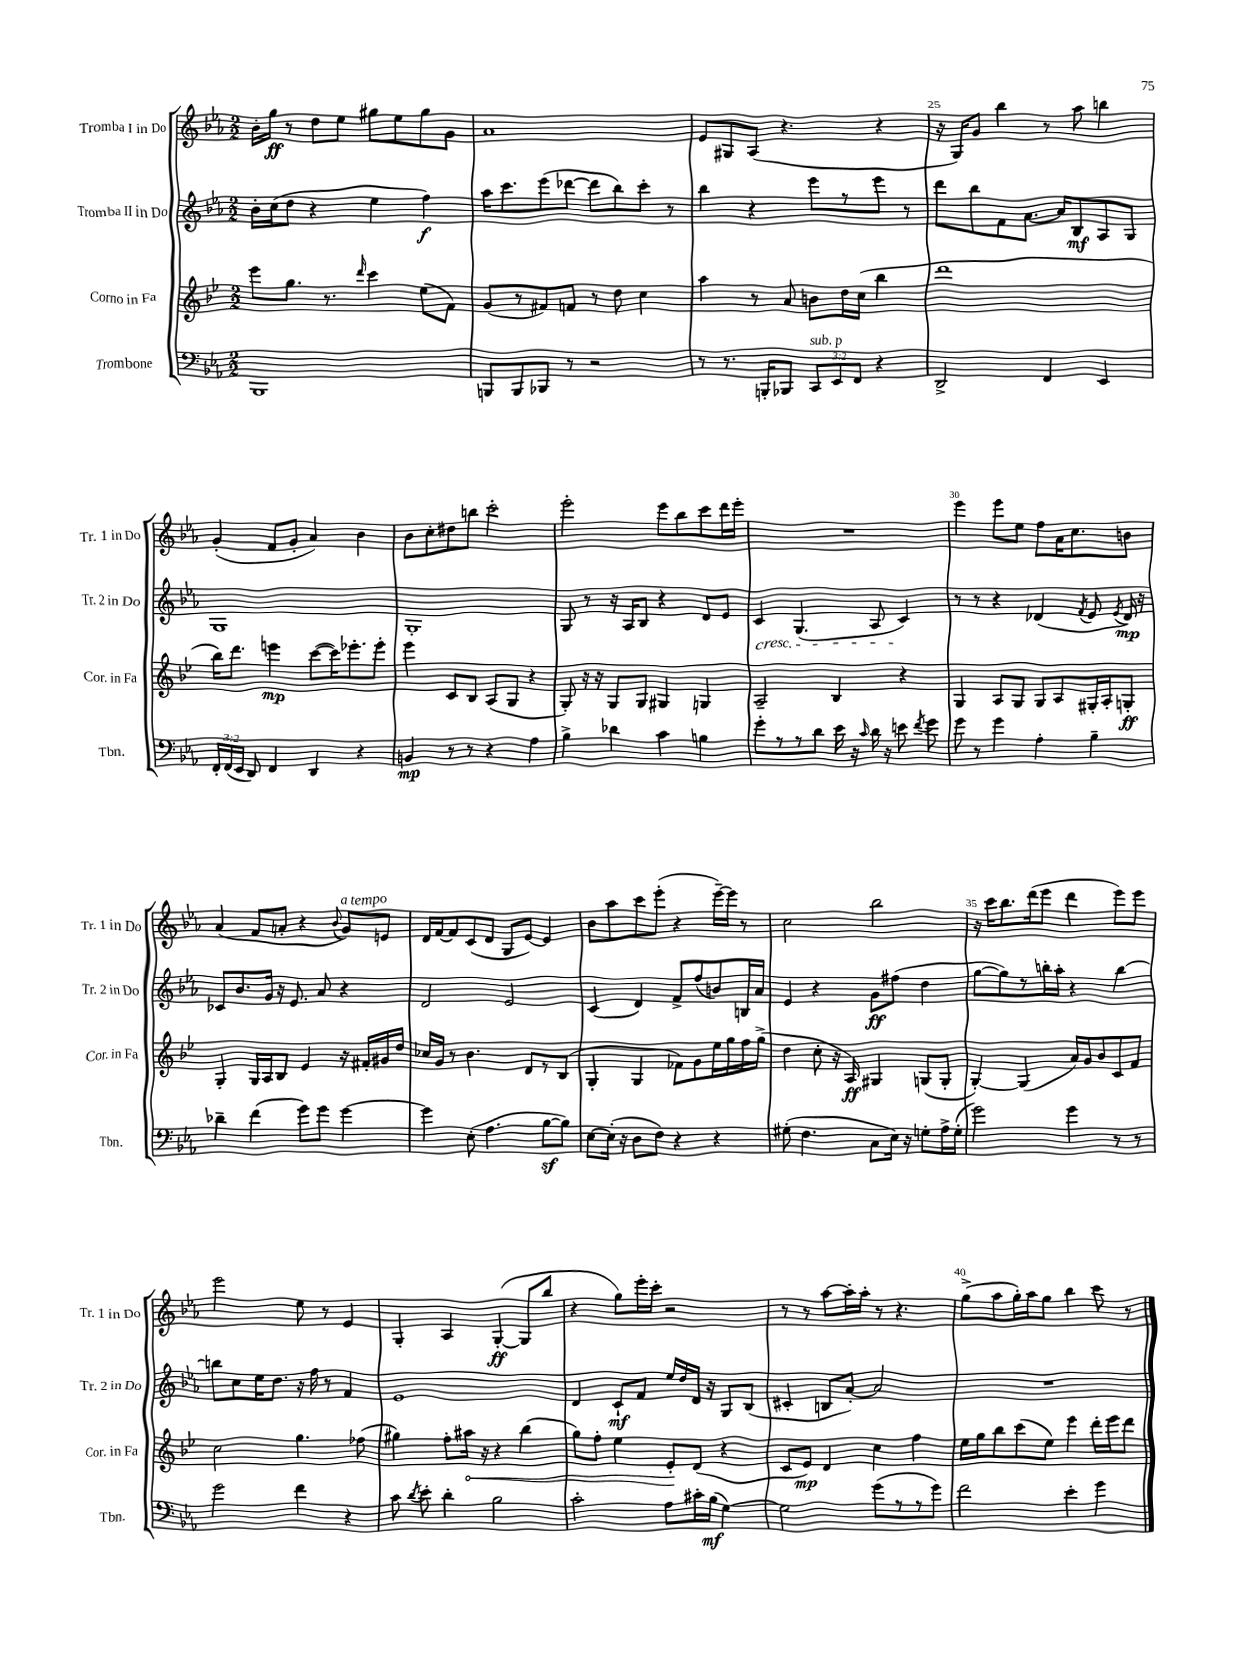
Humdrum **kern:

**kern	**dynam	**kern	**dynam	**kern	**dynam	**kern	**dynam
*part4	*part4	*part3	*part3	*part2	*part2	*part1	*part1
*staff4	*staff4	*staff3	*staff3	*staff2	*staff2	*staff1	*staff1
*I"Trombone	*	*I"Corno in Fa	*	*I"Tromba II in Do	*	*I"Tromba I in Do	*
*I'Tbn.	*	*I'Cor. in Fa	*	*I'Tr. 2 in Do	*	*I'Tr. 1 in Do	*
*clefF4	*	*clefG2	*	*clefG2	*	*clefG2	*
*k[b-e-a-]	*	*k[b-e-]	*	*k[b-e-a-]	*	*k[b-e-a-]	*
*M2/2	*	*M2/2	*	*M2/2	*	*M2/2	*
=22	=22	=22	=22	=22	=22	=22	=22
1BBB-	.	8eee-\L	.	16b-'\LL	.	16b-'\LL	.
.	.	.	.	(16cc\J	.	16gg\JJ	ff
.	.	8.gg\J	.	8dd\J	.	8r	.
.	.	.	.	4r	.	8dd\L	.
.	.	8.r	.	.	.	.	.
.	.	.	.	.	.	8ee-\J	.
.	.	16qqddd/	.	.	.	.	.
.	.	4ccc\	.	4ee-\	.	8gg#X\L	.
.	.	.	.	.	.	8ee-\	.
.	.	(8ee-\L	.	4ff\)	f	8gg#\	.
.	.	8f\J)	.	.	.	8g\J	.
=23	=23	=23	=23	=23	=23	=23	=23
8BBBn/L	.	(8g/L	.	16aa-\KL	.	1a-	.
.	.	.	.	8.ccc\	.	.	.
8BBB/	.	8r	.	.	.	.	.
8BBB-X/J	.	8f#X/)	.	(8eee-\	.	.	.
8r	.	8fn/J	.	[8ddd-X\J	.	.	.
2r	.	8r	.	8ddd-\L]	.	.	.
.	.	8dd\	.	8bb-\)	.	.	.
.	.	4cc\	.	8ccc'\J	.	.	.
.	.	.	.	8r	.	.	.
=24	=24	=24	=24	=24	=24	=24	=24
8r	.	4aa\	.	4bb-\	.	8e-/L	.
8.r	.	.	.	.	.	8G#X/	.
.	.	8r	.	4r	.	(8A-/J	.
16BBBn'/KL	.	.	.	.	.	.	.
8BBB-X/J	.	8a/	.	.	.	4.r	.
!LO:TX:a:i:t=sub. p	!	!	!	!	!	!	!
12CC/L	.	8bn\L	.	8eee-\L	.	.	.
12EE-/	.	.	.	.	.	.	.
.	.	16dd\L	.	8r	.	.	.
12FF/J	.	.	.	.	.	.	.
.	.	(16cc\JJ	.	.	.	.	.
4r	.	4bb-\	.	8eee-\J	.	4r	.
.	.	.	.	8r	.	.	.
=25	=25	=25	=25	=25	=25	=25	=25
2DD^/	.	1ddd	.	8ddd\L	.	16r	.
.	.	.	.	.	.	16G/KL)	.
.	.	.	.	8bb-\	.	8g/J	.
.	.	.	.	8f\	.	4bb-\	.
.	.	.	.	[8.a-\J	.	.	.
4FF/	.	.	.	.	.	8r	.
.	.	.	.	16a-/KL]	.	.	.
.	.	.	.	8B-/	mf	8aa-\	.
4EE-/	.	.	.	8A-/	.	4bbn\	.
.	.	.	.	8G/J	.	.	.
!!LO:LB:g=z
=26	=26	=26	=26	=26	=26	=26	=26
24FF'/LL	.	16bb-\KL)	.	1G	.	(4g'/	.
(24FF/	.	.	.	.	.	.	.
.	.	8.ddd\J	.	.	.	.	.
24EE-/JJ	.	.	.	.	.	.	.
8DD/)	.	.	.	.	.	.	.
4FF/	.	4eeen\	mp	.	.	8f/L	.
.	.	.	.	.	.	8g'/J	.
4DD/	.	([8ccc\L	.	.	.	4a-/)	.
.	.	16ccc\K])	.	.	.	.	.
.	.	8.eee-X'\	.	.	.	.	.
4r	.	.	.	.	.	4b-\	.
.	.	8eee-'\J	.	.	.	.	.
=27	=27	=27	=27	=27	=27	=27	=27
4BBn/	mp	4eee-\	.	1G'	.	8b-\L	.
.	.	.	.	.	.	8cc'\	.
8r	.	8c/L	.	.	.	8dd#X\	.
8r	.	8B-/J	.	.	.	8bbn\J	.
4r	.	(8A/L	.	.	.	2ccc'\	.
.	.	8G/J	.	.	.	.	.
4A-\	.	4r	.	.	.	.	.
=28	=28	=28	=28	=28	=28	=28	=28
4B-^\	.	8G'/)	.	8G/	.	2eee-'\	.
.	.	16r	.	8r	.	.	.
.	.	16r	.	.	.	.	.
4d-X\	.	8G/L	.	16r	.	.	.
.	.	.	.	16A-/KL	.	.	.
.	.	8G/J	.	8B-/J	.	.	.
4c\	.	4G#X/	.	4r	.	8eee-\L	.
.	.	.	.	.	.	8bb-\	.
4Bn\	.	4Gn/	.	8d/L	.	8ccc\	.
.	.	.	.	8e-/J	.	16ddd\L	.
.	.	.	.	.	.	16eee-'\JJ	.
=29	=29	=29	=29	=29	=29	=29	=29
!	!	!	!	!LO:TX:b:i:t=cresc.	!	!	!
8g'\L	.	2A~/	.	4c/	.	1r	.
8r	.	.	.	.	.	.	.
8r	.	.	.	(4.G/	.	.	.
8d\J	.	.	.	.	.	.	.
16e-\	.	4B-/	.	.	.	.	.
16r	.	.	.	.	.	.	.
16qqc/	.	.	.	.	.	.	.
16d\	.	.	.	8A-/	.	.	.
16r	.	.	.	.	.	.	.
8en\	.	4r	.	4c/)	.	.	.
8qf/	.	.	.	.	.	.	.
8g\	.	.	.	.	.	.	.
=30	=30	=30	=30	=30	=30	=30	=30
8g\	.	4G/	.	8r	.	4eee-\	.
8r	.	.	.	8r	.	.	.
4g\	.	8A/L	.	4r	.	8eee-\L	.
.	.	8G/J	.	.	.	8ee-\J	.
4A-'\	.	8G/L	.	(4d-X/	.	8ff\L	.
.	.	8A/	.	.	.	16a-\K	.
.	.	.	.	.	.	8.cc\	.
.	.	.	.	8qf/	.	.	.
4B-~\	.	16G#X'/L	.	8e-/	.	.	.
.	.	16A'/J	.	.	.	.	.
.	.	.	.	8qe-/	.	.	.
.	.	8Gn'/J	ff	16d-/)	mp	8bn\J	.
.	.	.	.	16r	.	.	.
!!LO:LB:g=z
=31	=31	=31	=31	=31	=31	=31	=31
4d-X~\	.	4G'/	.	8c-X/L	.	(4a-/	.
.	.	.	.	8.b-/	.	.	.
(4f\	.	16G/LL	.	.	.	8f/L	.
.	.	16A/J	.	16g/Jk	.	.	.
.	.	8B-/J	.	16r	.	8an'/J	.
.	.	.	.	8.e-/	.	.	.
8g\L)	.	4e-/	.	.	.	4r	.
8g\J	.	.	.	8a-/	.	.	.
.	.	.	.	.	.	8qqb-/	.
!	!	!	!	!	!	!LO:TX:a:i:t=a tempo	!
[4g\	.	16r	.	4r	.	8g/L)	.
.	.	16f#X'/LL	.	.	.	.	.
.	.	16g#X/	.	.	.	8en/J	.
.	.	16dd/JJ	.	.	.	.	.
=32	=32	=32	=32	=32	=32	=32	=32
4g\]	.	16cc-X/LL	.	2d/	.	16d/LL	.
.	.	16g/JJ	.	.	.	[16f/J	.
.	.	8r	.	.	.	8f/]	.
(8E-'\	.	4.b-\	.	.	.	(8c/	.
4.A-\	.	.	.	.	.	8d/J	.
.	.	.	.	2e-/	.	8G/L	.
.	.	8d/L	.	.	.	[8e-/J)	.
[8B-z\L	.	8r	.	.	.	4e-/]	.
8B-\J])	.	(8B-/J	.	.	.	.	.
=33	=33	=33	=33	=33	=33	=33	=33
[8E-\L	.	4G'/	.	(4c/	.	8b-\L	.
(16E-'\Jk]	.	.	.	.	.	8aa-\	.
16r	.	.	.	.	.	.	.
8D\L	.	4G/	.	4d/)	.	8ccc\	.
8F\J)	.	.	.	.	.	(8eee-'\J	.
4r	.	8f-X\L)	.	8f^/L	.	4r	.
.	.	8g\	.	(8ff/	.	.	.
4r	.	16ee-\L	.	8bn/)	.	[16eee-~\LL)	.
.	.	16gg\	.	.	.	16eee-\JJ]	.
.	.	16ff\	.	16Bn/L	.	8r	.
.	.	(16gg^\JJ	.	16a-/JJ	.	.	.
=34	=34	=34	=34	=34	=34	=34	=34
(8G#X'\	.	4dd\	.	4e-/	.	2cc\	.
4.F\	.	.	.	.	.	.	.
.	.	8cc'\	.	4r	.	.	.
.	.	16r	.	.	.	.	.
.	.	16A/)	ff	.	.	.	.
8C\L	.	4G#X/	.	8g\L	ff	2bb-\	.
16E-\Jk)	.	.	.	(8ff#X\J	.	.	.
16r	.	.	.	.	.	.	.
8Gn'\L	.	(8Gn/L	.	4dd\	.	.	.
16A-^\L	.	8G'/J	.	.	.	.	.
(16G'\JJ	.	.	.	.	.	.	.
=35	=35	=35	=35	=35	=35	=35	=35
2g\)	.	[4G'/)	.	[8gg\L	.	16r	.
.	.	.	.	.	.	16ccc\KL	.
.	.	.	.	8gg\])	.	8.bb-\	.
.	.	(4G/]	.	8r	.	.	.
.	.	.	.	.	.	(16ddd\k	.
.	.	.	.	16bbn'\L	.	8eee-\J	.
.	.	.	.	16aa-'\JJ	.	.	.
4g\	.	16a/LL)	.	4r	.	4ddd\	.
.	.	16g/J	.	.	.	.	.
.	.	8b-/	.	.	.	.	.
8r	.	8c/	.	[4bb\	.	8eee-\L)	.
8r	.	8f/J	.	.	.	8eee-\J	.
!!LO:LB:g=z
=36	=36	=36	=36	=36	=36	=36	=36
2g\	.	2cc\	.	8bbn\L]	.	2eee-\	.
.	.	.	.	8cc\	.	.	.
.	.	.	.	16ee-\K	.	.	.
.	.	.	.	8.dd\J	.	.	.
4f\	.	4.gg\	.	16r	.	8ee-\	.
.	.	.	.	16ff\	.	.	.
.	.	.	.	8r	.	8r	.
4r	.	.	.	4f/	.	4e-/	.
.	.	(8ff-X\	.	.	.	.	.
=37	=37	=37	=37	=37	=37	=37	=37
8c\	.	4gg#X\)	.	1e-	.	4G'/	.
8qd/	.	.	.	.	.	.	.
8e-'\	.	.	.	.	.	.	.
4d'\	.	8ff'\L	.	.	.	4A-/	.
!	!	!	!LO:HP:b	!	!	!	!
.	.	16aa#X\Jk	<	.	.	.	.
.	.	16r	.	.	.	.	.
2B-\	.	4r	.	.	.	([4G'/	ff
.	.	(4bb-\	.	.	.	8G/L]	.
.	.	.	.	.	.	8bb-/J	.
=38	=38	=38	=38	=38	=38	=38	=38
2c'\	.	8gg\L)	.	4d/	.	4r	.
.	.	8ff'\J	.	.	.	.	.
.	.	4ee-\	.	8c`/L	mf	8gg\L)	.
.	.	.	.	8f/J	.	16eee-'\L	.
.	.	.	.	.	.	16ccc'\JJ	.
8A-\L	.	8e-'/L	.	16ee-/LL	.	2r	.
.	.	.	.	16dd/	.	.	.
16c#X'\L	.	(8d/J	[	16d/JJ	.	.	.
(16B-\JJ	mf	.	.	16r	.	.	.
[4G\)	.	4r	.	8G/L	.	.	.
.	.	.	.	(8B-/J	.	.	.
=39	=39	=39	=39	=39	=39	=39	=39
2G\]	.	8c/L	.	4c#X'/	.	8r	.
.	.	8e-/J)	mp	.	.	8r	.
.	.	4d/	.	8Bn/L	.	[8aa-\L	.
.	.	.	.	[8a-'/J)	.	16aa-'\L]	.
.	.	.	.	.	.	16aa-'\JJ	.
(8g\L	.	4cc\	.	2a-/]	.	8r	.
8r	.	.	.	.	.	4.r	.
8r	.	4ff\	.	.	.	.	.
8g\J)	.	.	.	.	.	.	.
=40	=40	=40	=40	=40	=40	=40	=40
2f\	.	16ee-\LL	.	1r	.	(8gg^\L	.
.	.	16gg\J	.	.	.	.	.
.	.	8bb-\	.	.	.	8aa-\	.
.	.	(8ccc\	.	.	.	16gg'\L)	.
.	.	.	.	.	.	16aa-\J	.
.	.	8ee-\J)	.	.	.	8gg\J	.
4e-'\	.	4eee-\	.	.	.	4bb-\	.
4g\	.	16ddd'\LL	.	.	.	8ccc\	.
.	.	16eee-\J	.	.	.	.	.
.	.	8ddd\J	.	.	.	8r	.
==	==	==	==	==	==	==	==
*-	*-	*-	*-	*-	*-	*-	*-
